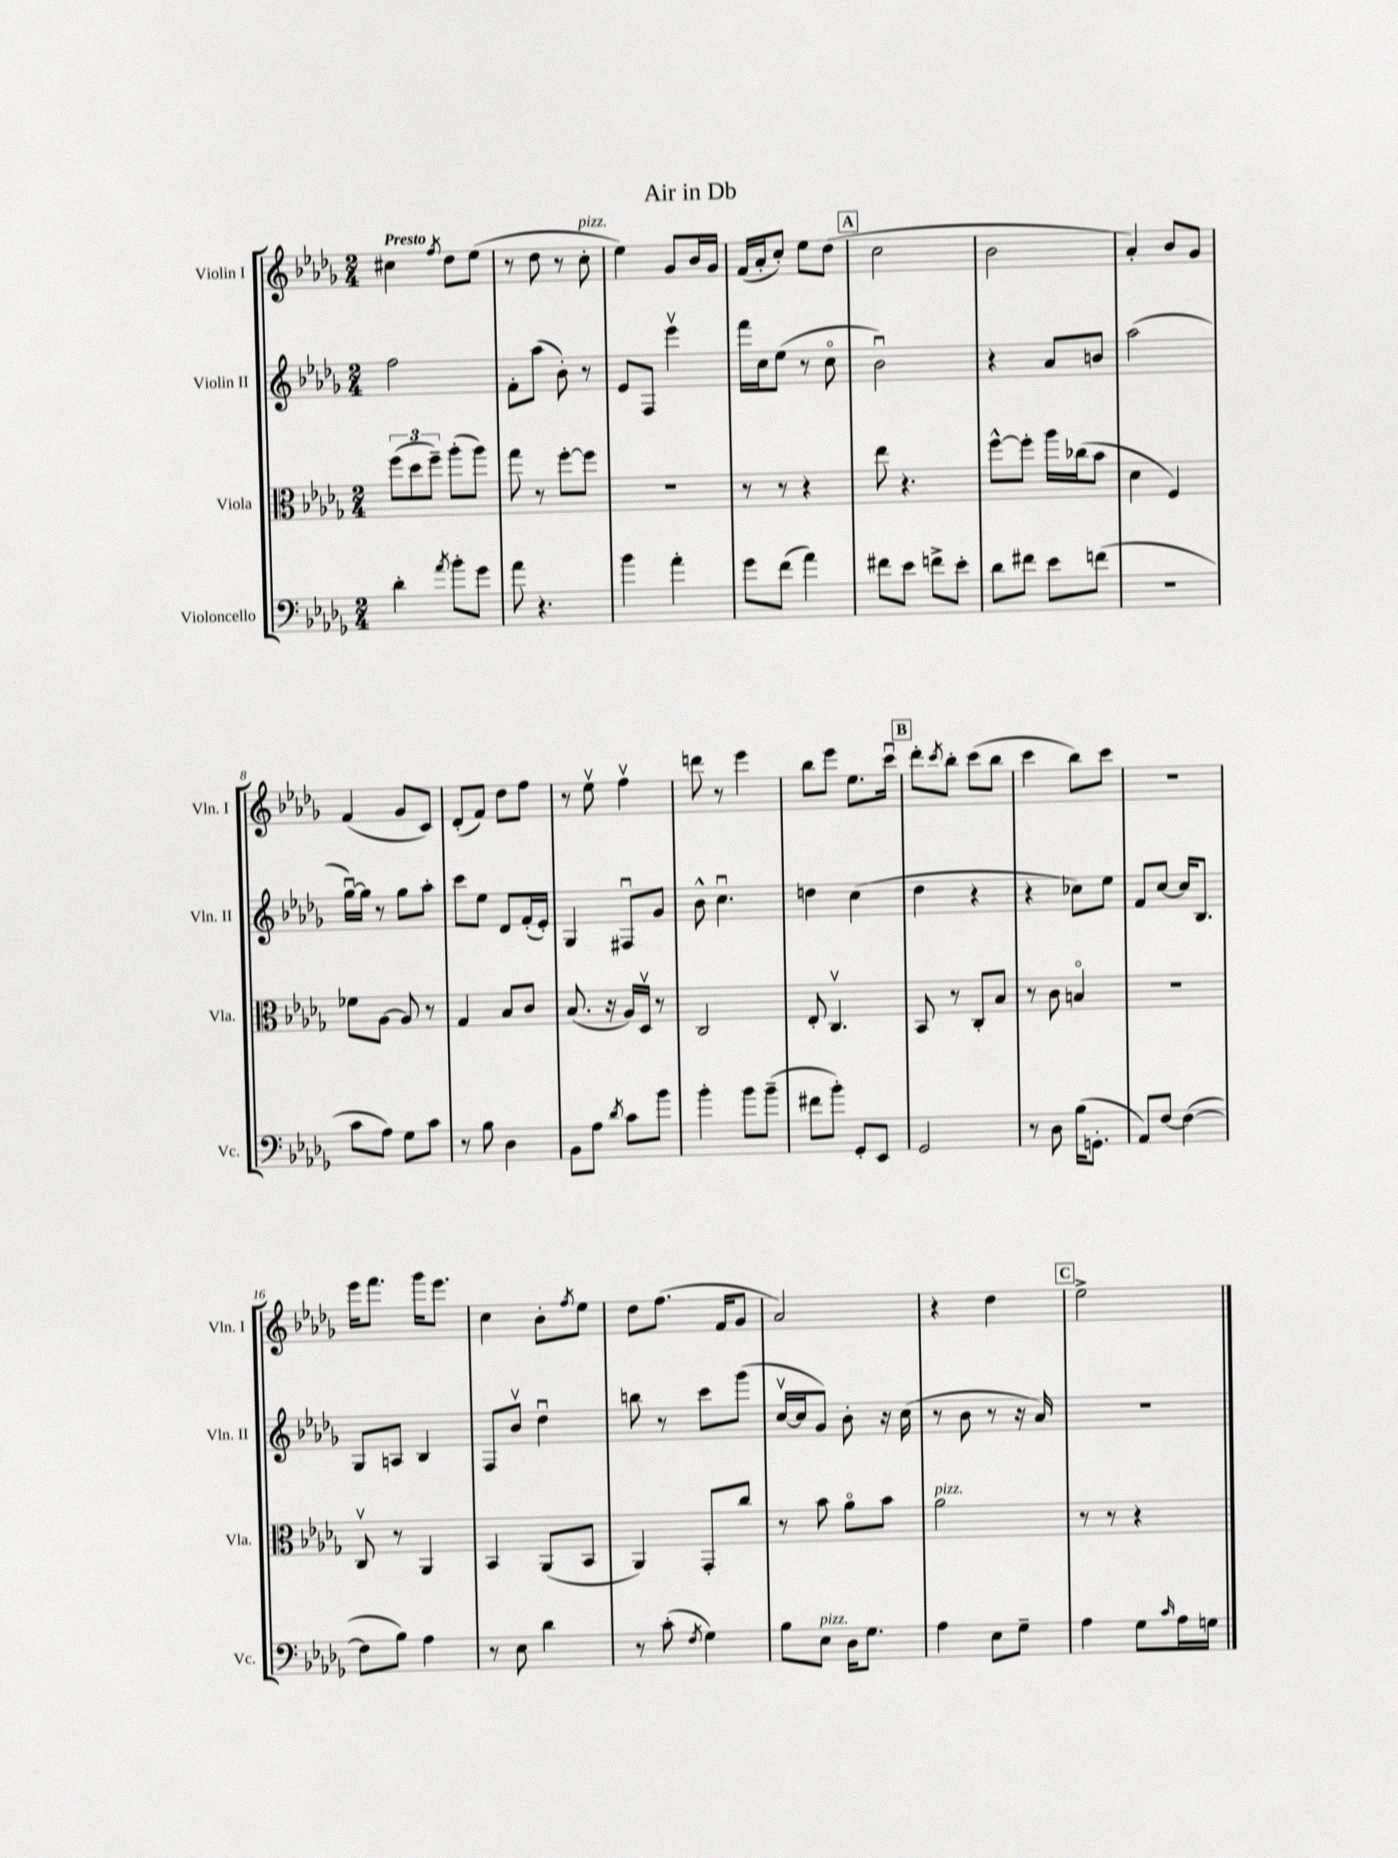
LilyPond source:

\header { title = "Air in Db" }
<<
\new StaffGroup <<
\new Staff = "s0" \with { instrumentName = "Violin I" shortInstrumentName = "Vln. I" } {
    \clef treble \key des \major \numericTimeSignature \time 2/4 \tempo "Presto"
    cis''4 \acciaccatura { f''8 } des''8 ees''8( |
    r8 des''8 r8 c''8-.^\markup { \italic "pizz." } |
    ees''4) ges'8 bes'16 ges'16 |
    f'16( aes'16-. c''8-.) ees''8 des''8( |
    \mark \markup { \box "A" } c''2 |
    bes'2 |
    aes'4-.) bes'8 ges'8 |
    f'4( ges'8 c'8) |
    des'8-.( f'8) des''8 f''8 |
    r8 ees''8\upbow f''4\upbow |
    d'''8 r8 ees'''4 |
    bes''8 ees'''8 ees''8. c'''16\downbow |
    \mark \markup { \box "B" } des'''8-. \acciaccatura { c'''8 } bes''8-. c'''8( bes''8 |
    c'''4 bes''8) c'''8 |
    r2 |
    ees'''16 f'''8. ges'''16 ees'''8. |
    c''4 bes'8-. \acciaccatura { f''8 } ees''8 |
    des''8 f''8.( f'16 ges'8 |
    aes'2) |
    r4 des''4 |
    \mark \markup { \box "C" } ees''2-> \bar "|." |
}
\new Staff = "s1" \with { instrumentName = "Violin II" shortInstrumentName = "Vln. II" } {
    \clef treble \key des \major \numericTimeSignature \time 2/4
    f''2 |
    f'8-. aes''8( bes'8-.) r8 |
    ees'8 f8 ees'''4\upbow |
    f'''16 c''16 ees''8( r8 c''8\flageolet |
    \mark \markup { \box "A" } bes'2\downbow) |
    r4 aes'8 b'8 |
    aes''2( |
    ges''16~\downbow) ges''16 r8 ges''8 aes''8-. |
    c'''8 ees''8 des'8 f'16-.( ees'16-.) |
    ges4 fis8\downbow ges'8 |
    bes'8-^ c''4.\downbow |
    d''4 c''4( |
    \mark \markup { \box "B" } des''4 r4 |
    r4 ces''8) ees''8 |
    f'8 c''8~ c''16 bes8. |
    ges8 a8 bes4 |
    f8 bes'8\upbow des''4\downbow |
    b''8 r8 c'''8 ges'''8( |
    c''16~\upbow c''16 ges'8) bes'8-. r16 c''16( |
    r8 bes'8 r8 r16 aes'16) |
    \mark \markup { \box "C" } R2 \bar "|." |
}
\new Staff = "s2" \with { instrumentName = "Viola" shortInstrumentName = "Vla." } {
    \clef alto \key des \major \numericTimeSignature \time 2/4
    \tuplet 3/2 { f''8( des''8 f''8--) } aes''8-.( aes''8) |
    ges''8 r8 f''8~-. f''8 |
    r2 |
    r8 r8 r4 |
    \mark \markup { \box "A" } ees''8 r4. |
    f''8~-^ f''8-. aes''16 ces''16( bes'8 |
    des'4 f4) |
    fes'8 aes8~ aes8 r8 |
    ges4 bes8 c'8 |
    bes8.( r16 aes16) des16\upbow r8 |
    c2 |
    ees8-. c4.\upbow |
    \mark \markup { \box "B" } bes,8 r8 c8-. bes8 |
    r8 c'8 b4\flageolet |
    r2 |
    c8\upbow r8 aes,4 |
    bes,4 aes,8( bes,8 |
    aes,4) ges,8-. c''8 |
    r8 bes'8 aes'8\flageolet bes'8 |
    aes'2^\markup { \italic "pizz." } |
    \mark \markup { \box "C" } r8 r8 r4 \bar "|." |
}
\new Staff = "s3" \with { instrumentName = "Violoncello" shortInstrumentName = "Vc." } {
    \clef bass \key des \major \numericTimeSignature \time 2/4
    des'4-. \acciaccatura { aes'8 } bes'8-. ges'8 |
    aes'8 r4. |
    bes'4 aes'4-. |
    ges'8 f'8( aes'4) |
    \mark \markup { \box "A" } fis'8 ees'8 f'8-> ees'8-. |
    des'8 fis'8 ees'8 f'8( |
    r2 |
    c'8 aes8) ges8 c'8 |
    r8 bes8 des4 |
    bes,8 aes8 \acciaccatura { des'8 } c'8 bes'8 |
    bes'4-. bes'8 bes'8--( |
    fis'8 bes'8-.) ges,8-. ees,8 |
    \mark \markup { \box "B" } ges,2 |
    r8 des8 bes16( g,8.-. |
    aes,8) f8~ f4~( |
    f8 bes8) aes4 |
    r8 ees8 des'4 |
    r8 c'8-.( \acciaccatura { f8 } ges4) |
    bes8 ees8^\markup { \italic "pizz." } des16 ges8. |
    aes4 ees8 ges8-- |
    \mark \markup { \box "C" } aes4 ges8 \grace { c'16 } aes16 g16 \bar "|." |
}
>>
>>
